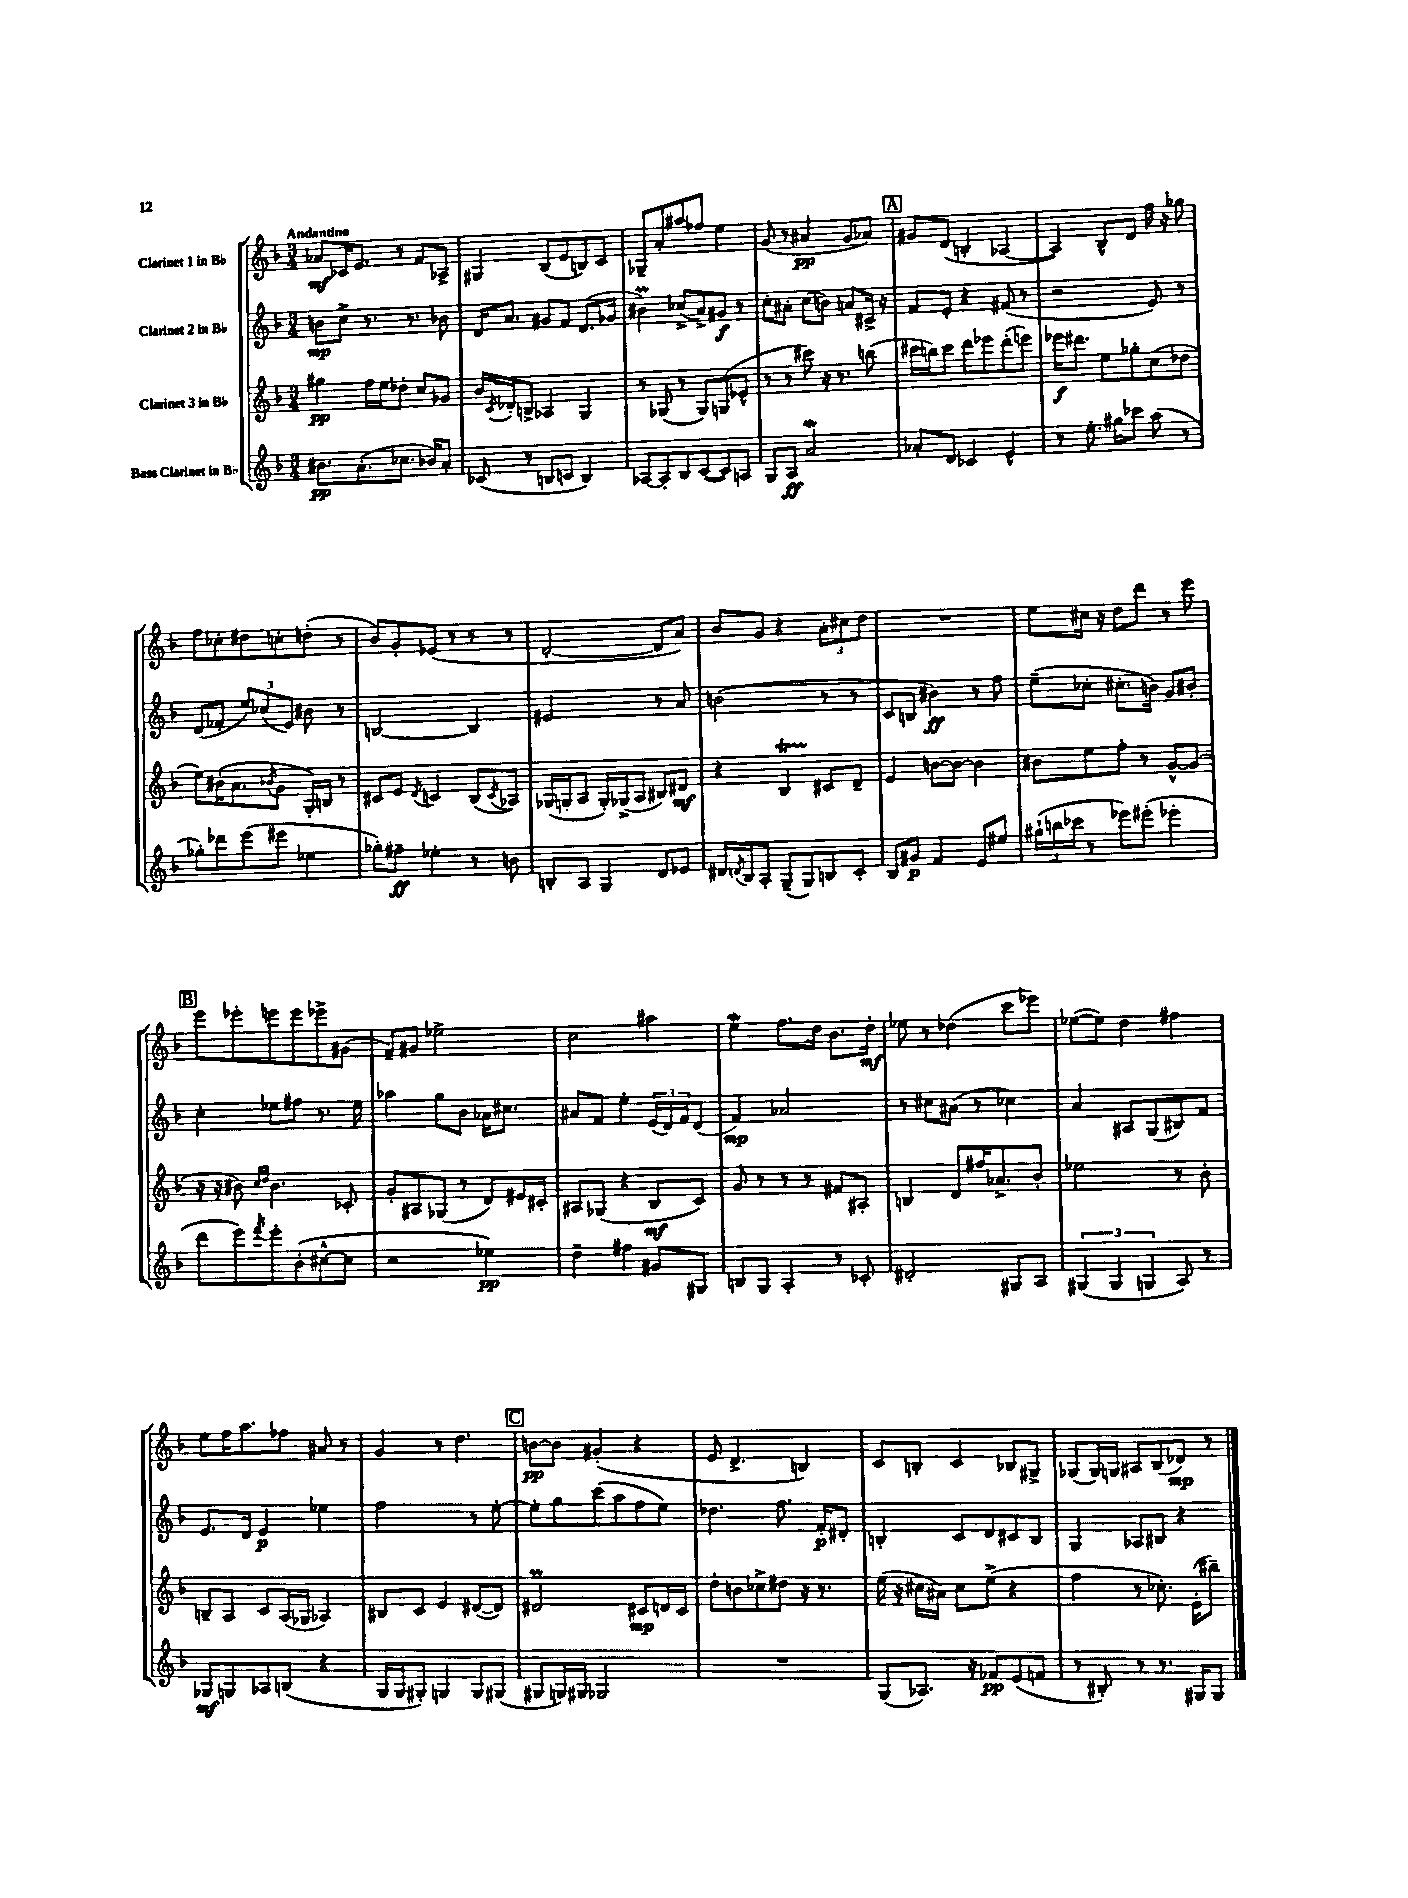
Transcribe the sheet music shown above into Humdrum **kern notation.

**kern	**kern	**kern	**kern
*staff4	*staff3	*staff2	*staff1
*clefG2	*clefG2	*clefG2	*clefG2
*k[b-]	*k[b-]	*k[b-]	*k[b-]
*M3/4	*M3/4	*M3/4	*M3/4
8.b#\L	4gg#\	8b\L	8a-/L
.	.	8cc^\J	16c-/K
(8.a'\	.	.	8.e/J
.	16ff\LL	8.r	.
.	16ee\J	.	.
8.cc-\J	8dd-'\J	.	8r
.	.	8.r	.
.	8cc/L	.	8f/L
16b-/LK)	.	.	.
8a'/J	8g-/J	8b-\	8A-^/J
=	=	=	=
(8c-/	16b-/LL	16d/LK	4G#/
.	8qc/	.	.
.	16d-'/J	8.a/J	.
8r	8B^/J	.	.
8B/L	4A-/	8g#/L	(8B-/L
8c/J	.	8f/J	8e/
4B/)	4G/	(8.d/L	8B/)
.	.	.	8c/J
.	.	16g-/Jk	.
=	=	=	=
[8A-/L	8r	4b#\)	8G-~/L
8A-'/]	(8G-/	.	8a'/
8B-/	8r	(8cc-^/L	8aa#/
([8c/	8G-/L)	8a^/)	8ff-/J
8c/])	(8G/	8g#/J	4ee\
8A/J	8e-^^/J	8r	.
=	=	=	=
8G/L	8r	8cc'\L	(8g/
8A/J	8r	8a#'\J	8r
2a/	8ccc#\)	(8cc\L	4a#/
.	16r	8b\J)	.
.	8.r	.	.
.	.	8a/L	8g/L
.	(8bb\	16c#^/Jk	8a-/J)
.	.	16r	.
=	=	=	=
8a-'/L	16ccc#\LL	8f/L	8g#/L
.	16bb\J)	.	.
8d/J	8ccc#\J	8e'/J	(8d/J
4c-/	8ddd\L	4r	4B'/
.	8eee-\	.	.
4e^^/	(8ddd'\	(8f#/	[4A-/
.	8eee\J)	8r	.
=	=	=	=
8r	16eee-\LK	2r	4A-/])
.	8.ddd#\J	.	.
8.ee'\	.	.	.
.	8ee\L	.	8B-^^/L
16gg#\LK	.	.	.
8ccc-\J	8gg-'\	.	8d/J
(8aa\	(8cc\	8e/)	16ff\
.	.	.	16r
8r	8dd-\J	8r	8gg-\
=	=	=	=
8gg-'\L)	8ee\L)	(8d/L	8ff\L
8ddd-\	(16b#'\K	8f-'/J	8cc-'\
.	8.a\	.	.
(8eee\	.	12ee/L)	8dd#\
.	.	(12cc-/	.
.	8qb-/	.	.
8eee#\J	8g\J	.	8cc'\
.	.	12e/J)	.
4ee-\	16G'/LL)	8b#\	(8dd'\J
.	16B/JJ	.	.
.	8r	8r	8r
=	=	=	=
8gg-'\L)	8c#/L	[2B/	8b-/L)
8ff#~\J	8e/J	.	8g'/
.	8qd/	.	.
4ee-'\	4c/	.	(8e-/J
.	.	.	8r
8r	(8B-/L	4B/]	8r
.	8qc/	.	.
8b\	8A-/J)	.	8r
=	=	=	=
8B'/L	(16G-/LL	2e#/	[2d'/
.	16G'/J	.	.
8A/J	8A/J	.	.
4G/	16G'/LL)	.	.
.	(16G-^/J	.	.
.	8A/J	.	.
8d/L	8B#/L)	8r	8d/]L
8e-/J	8d#/J	8a/	8a/J)
=	=	=	=
16d#/LL	4r	(2b\	8b-/L
8qd/	.	.	.
16B-/J	.	.	.
8A'/J	.	.	8g/J
(8G~/L	4B-/	.	4r
8G/)	.	.	.
8B/	8c#/L	8r	12a'\L
.	.	.	12cc#\
8c'/J	8d~/J	8r	.
.	.	.	12dd\J
=	=	=	=
8B-/L	4e/	8c/L	2.r
8g#/J	.	8B/J	.
4f/	[8b\L	4b#\)	.
.	8b\_J	.	.
8e/L	4b\]	8r	.
8ee#/J	.	8ff\	.
=	=	=	=
(24gg#`\LL	8b#\L	(8ee~\L	8ee\L
24bb\	.	.	.
24ccc-\JJ	.	.	.
8r	8ee\	8cc-'\J	16cc#\Jk
.	.	.	16r
8eee-\L)	8ff'\J	8.cc#'\L	8dd\L
(8eee#'\J	8r	.	8ddd\J
.	.	16b\Jk)	.
4eee-'\	[8g^^/L	8g/L	8r
.	(8g/]J	8b#'/J	8eee\
=	=	=	=
8ddd\L	16r	4cc'\	8eee\L
.	16r	.	.
8eee\)	8b#\)	.	8eee-'\
.	16qqcc/LL	.	.
8qfff/	16qqdd/JJ	.	.
8eee'\	4.b#\	8ee-\L	8eee\
(8b-'\	.	8ff#\J	8eee\
[8cc#^^\	.	8.r	8eee-^\
8cc#\]J	8c-'/	.	(8g#\J
.	.	16ee-\	.
=	=	=	=
2r	8g'/L	4aa-\	8f~/L)
.	8A#/	.	8g#/J
.	(8G-/J	8gg\L	2ee-^\
.	8r	8b-\J	.
4ee-\)	8d/L)	16a-\LK	.
.	.	8.cc#\J	.
.	16e#/L	.	.
.	16c#'/JJ	.	.
=	=	=	=
4dd~\	8A#/L	8a#/L	2cc\
.	(8G-/J	8f/J	.
4ff#\	4r	4ee'\	.
8g#/L	8B-/L	(24e/LL	4aa#\
.	.	24d/)	.
.	.	24f/J	.
8G#/J	8c/J)	(8d/J	.
=	=	=	=
8B/L	8g/	4f/)	4ee\
8G/J	8r	.	.
4A'/	8r	2a-/	8.ff\L
.	8r	.	.
.	.	.	16dd\Jk
8r	8f#/L	.	8.b-\L
8c-'/	8A#'/J	.	.
.	.	.	16dd'\Jk
=	=	=	=
2d#'/	4B/	8r	8ee-\
.	.	8cc#\L	8r
.	8d/L	(8a#\J	(4dd-\
.	16ff#/K	8r	.
.	8.a-^/	.	.
8G#/L	.	4cc-\)	8ccc\L
8A/J	8b-'/J	.	8eee-\J)
=	=	=	=
(6G#/	2ee-\	4a/	([8ee-\L
.	.	.	8ee-\]J)
6G#/	.	.	.
.	.	8A#/L	4dd\
6G/	.	.	.
.	.	(8G/	.
8A/)	8r	8B#/)	4ff#\
8r	8b-'\	8f/J	.
=	=	=	=
8G-/L	8B~/L	8.e/L	8ee\L
8G/	8A/J	.	16ff\K
.	.	16d/Jk	8.aa\
8A-/	8c/L	4e/	.
(8B/J	(16A/L	.	8ff-\J
.	16G-/JJ	.	.
4r	4A-/)	4ee-\	8a#/
.	.	.	8r
=	=	=	=
16G/LL	8B#/L	2ff\	4g/
16G/J	.	.	.
8G#'/J)	8c/J	.	.
4G/	4e/	.	8r
.	.	.	4.dd\
8G/L	([8d#/L	8r	.
(8G#/J	8d#/]J)	[8ee'\	.
=	=	=	=
8G#/L	2d#/	8ee'\]L	[8b\L
16G/L)	.	8gg\	8b\]J
16G#/JJ	.	.	.
2G-/	.	(8ccc\	(4g#'/
.	.	8aa\	.
.	8c#/L	8ff\	4r
.	16d/L	8ee\J)	.
.	16c#/JJ	.	.
=	=	=	=
2.r	8dd'\L	4.dd-\	8e/
.	8b\	.	4.d^/
.	8cc-^\	.	.
.	8dd#\J	8.ff\	.
.	16r	.	4B/)
.	8.r	16f'/LK	.
.	.	8d#'/J	.
=	=	=	=
(8G/L	(16ee\	4B'/	8c/L
.	16r	.	.
8.A-/J)	16cc#\LL	.	8B'/J
.	16a#\JJ)	.	.
.	8cc#\L	8c/L	4c/
16r	.	.	.
8f-/L	(8ee^\J	8d/	.
(8e/	4r	8c#/	8B-/L
8f/J	.	8B/J	8G#^/J
=	=	=	=
8r	4ff\	4G/	(8G-/L
8B#'/)	.	.	16G-/L)
.	.	.	16G/JJ
8r	8r	8A-/L	8A#/L
8.r	8.cc-'\)	8B#/J	(8B-/
.	.	4r	8d-/J)
16G#/LK	(16e'\LK	.	.
8G#/J	8bb#~\J)	.	8r
==	==	==	==
*-	*-	*-	*-
